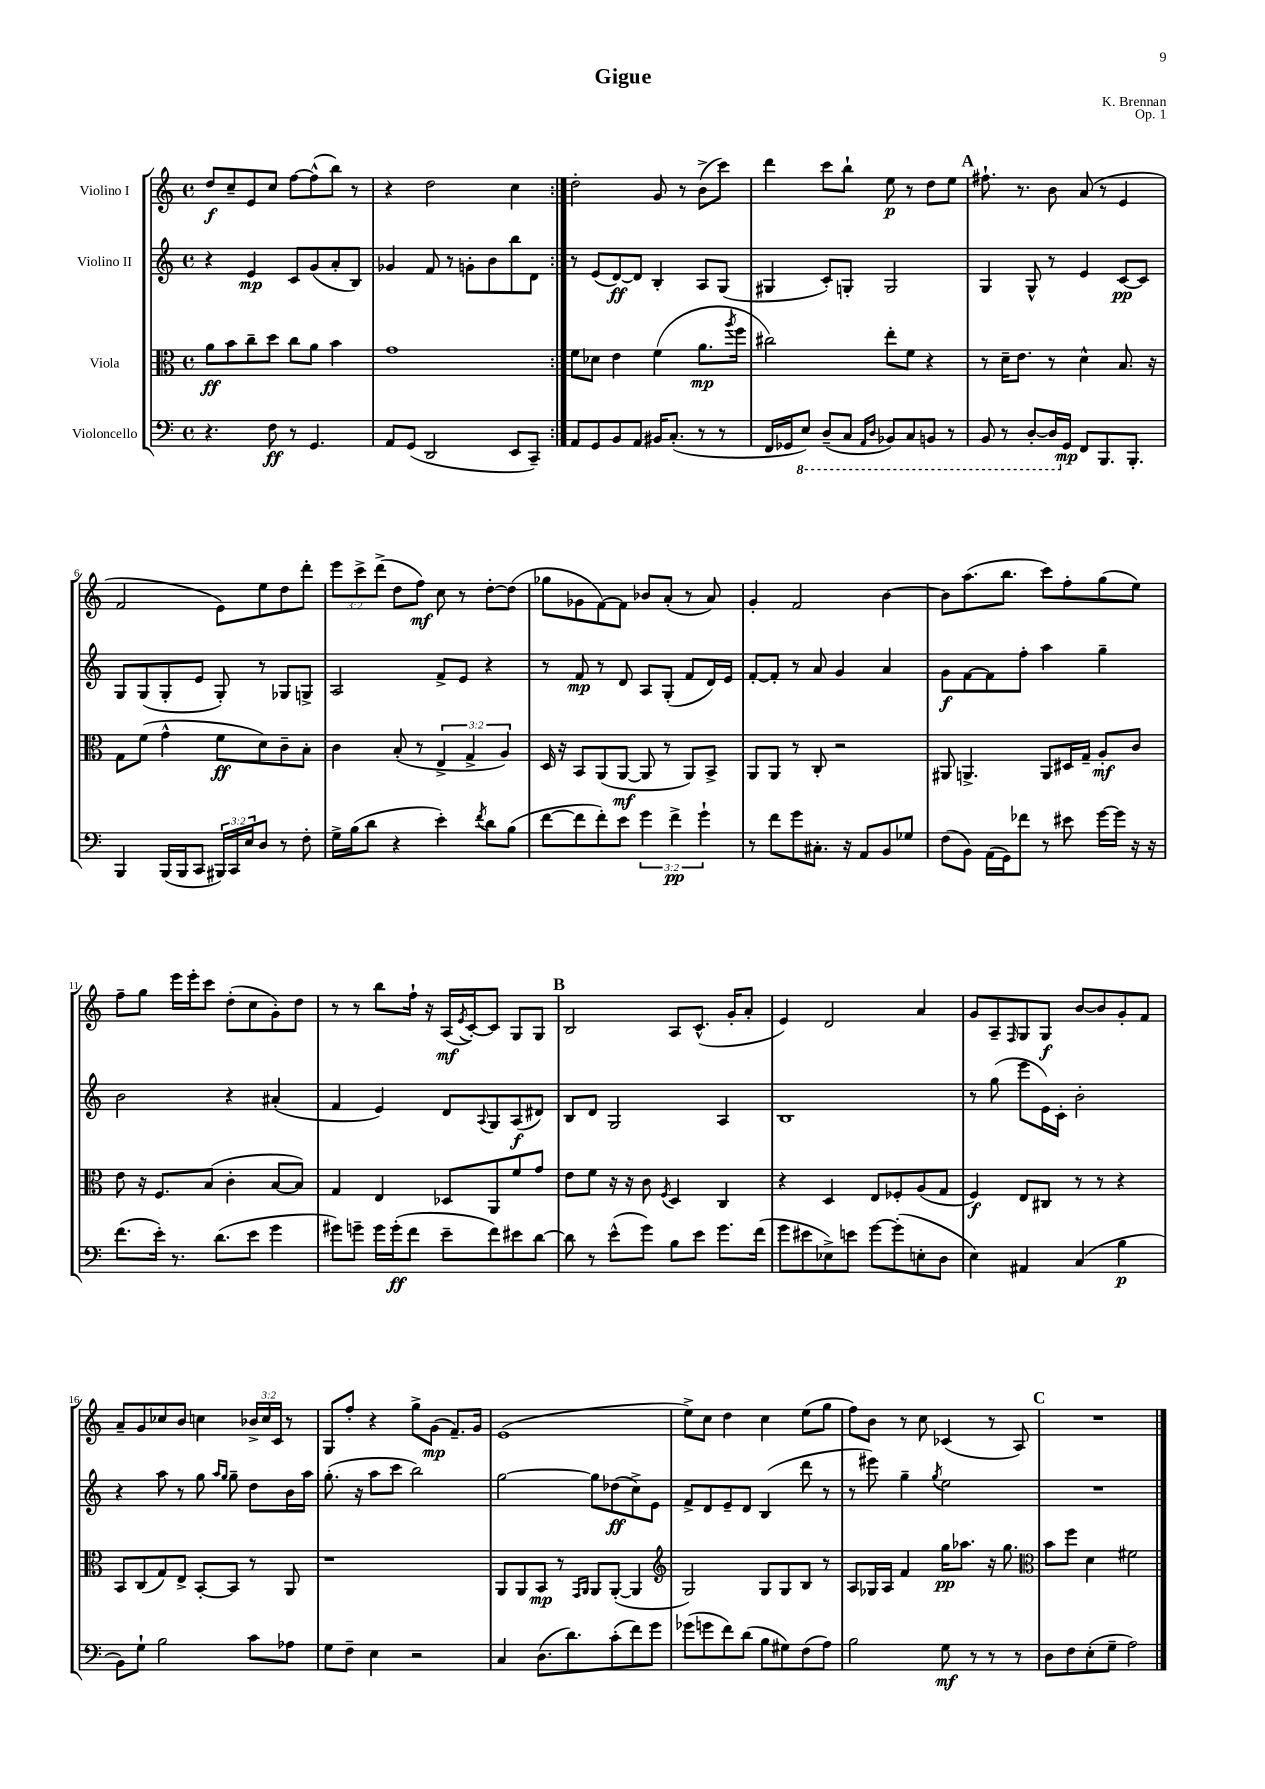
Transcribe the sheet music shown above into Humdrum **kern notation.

**kern	**kern	**kern	**kern
*staff4	*staff3	*staff2	*staff1
*clefF4	*clefC3	*clefG2	*clefG2
*k[]	*k[]	*k[]	*k[]
*M4/4	*M4/4	*M4/4	*M4/4
*met(c)	*met(c)	*met(c)	*met(c)
4.r	8a	4r	8dd
.	8b	.	8cc~
.	8cc~	4e	8e
8F	8dd	.	8cc
8r	8cc	8c	[8ff
4.GG	8a	(8g	(8ff^^]
.	4b	8a'	8bb)
.	.	8B)	8r
=	=	=	=
8AA	1g	4g-	4r
(8GG	.	.	.
2DD	.	8f	2dd
.	.	8r	.
.	.	8g'	.
.	.	8b	.
8EE	.	8bb	4cc
8CC~)	.	8d	.
=:|!	=:|!	=:|!	=:|!
8AA	8f	8r	2dd'
8GG	8d-	(8e	.
8BB	4e	[8d)	.
8AA	.	8d]	.
16BB#	(4f	4B'	8g
(8.C'	.	.	.
.	.	.	8r
8r	8.a	8A	(8b^
8r	.	(8G	8ccc)
.	8qaa	.	.
.	16ff	.	.
=	=	=	=
16FF	2cc#)	4G#	4ddd
16GG-	.	.	.
8EE)	.	.	.
(8DD~	.	8c')	8ccc
8CC	.	8G'	8bb`
16qqAAA	.	.	.
16qqDD	.	.	.
8BBB-)	8ee'	2G	8ee
8CC	8f	.	8r
8BBB	4r	.	8dd
8r	.	.	8ee
=	=	=	=
8BBB	8r	4G	8.ff#`
8r	16d~	.	.
.	8.e	.	8.r
[8DD'	.	8G^^	.
16DD]	8r	8r	8b
16GG	.	.	.
8FF	4d^^	4e	(8a
8.BBB	.	.	8r
.	8.B	[8c	4e
8.BBB'	.	.	.
.	.	8c]	.
.	16r	.	.
=	=	=	=
4BBB	8G	8G	2f
.	(8f	(8G	.
(16BBB	4g^^	8G'	.
16BBB	.	.	.
8CC	.	8e	.
24BBB#)	8f	8G')	8e)
24CC	.	.	.
24E	.	.	.
8D	8d)	8r	8ee
8r	8c~	8G-	8dd
8F'	8B'	8G^	8ddd'
=	=	=	=
16G^	4c	2A	12eee
(16B	.	.	.
.	.	.	12ccc^
8d	.	.	.
.	.	.	(12ddd^
4r	(8B'	.	8dd
.	8r	.	8ff)
4e')	6E^	8f^	8cc
.	.	8e	8r
.	6G^	.	.
8qf	.	.	.
8d	.	4r	[8dd'
.	6A)	.	.
(8B	.	.	(8dd]
=	=	=	=
[8f	16D	8r	8gg-
.	16r	.	.
8f]	8BB	8f	8g-
8f')	(8AA	8r	[8f)
8e	[8AA	8d	8f]
6g	8AA]	8A	8b-
.	8r	(8G'	(8a'
6f^	.	.	.
.	8AA)	8f	8r
6g`	.	.	.
.	8BB^	16d)	8a)
.	.	16e	.
=	=	=	=
8r	8AA	[8f'	4g'
8f	8AA	8f']	.
8g	8r	8r	2f
8.C#'	8C'	8a	.
.	2r	4g	.
16r	.	.	.
8AA	.	.	.
8BB	.	4a	[4b
8G-	.	.	.
=	=	=	=
(8F	8AA#	8g	8b]
8BB)	4.AA^	[8f	(8.aa
(16AA	.	8f]	.
16GG)	.	.	8.bb
8f-	.	8ff'	.
8r	8AA	4aa	8ccc)
8e#	16D#	.	8ff'
.	16G~	.	.
[16g	8A'	4gg~	(8gg
16g]	.	.	.
16r	8c	.	8ee)
16r	.	.	.
=	=	=	=
(8.f	8e	2b	8ff~
.	16r	.	8gg
16e')	8.F	.	.
8.r	.	.	16eee
.	.	.	16eee'
.	(8B	.	8ccc
(8.d	.	.	.
.	4c'	4r	(8dd'
8e	.	.	8cc
4g	[8B	(4a#'	8g')
.	8B])	.	8dd
=	=	=	=
8g#)	4G	4f	8r
8g~	.	.	8r
16g	4E	4e)	8bb
(16g'	.	.	.
8f	.	.	16ff`
.	.	.	16r
8e~	8D-	8d	(16A
.	.	.	8qe
.	.	.	[16c')
.	.	8qqA	.
8f)	8AA	8G	8c]
8e#	8f	(8A	8G
[8d	8g	8d#)	8G
=	=	=	=
8d]	8e	8B	2B
8r	8f	8d	.
(8e^^	16r	2G	.
.	16r	.	.
8g)	8c	.	.
.	8qF	.	.
8B	4D	.	8A
8e	.	.	(8.c^^
8.g	4C	4A	.
.	.	.	16g'
.	.	.	8a'
(16f	.	.	.
=	=	=	=
8g	4r	1B	4e)
8e#	.	.	.
8E-^)	4D	.	2d
8e	.	.	.
[8g	8E	.	.
(8g']	8F-'	.	.
8E'	(8A	.	4a
8D	8G	.	.
=	=	=	=
4E)	4F)	8r	8g
.	.	(8gg	8A~
.	.	.	16qqF
4AA#	8E	8eee	8G
.	8C#	16e)	8G
.	.	16c'	.
(4C	8r	2b'	[8b
.	8r	.	8b]
4B	4r	.	8g'
.	.	.	8f
=	=	=	=
8BB)	8BB	4r	8a~
8G`	(8C	.	8g
2B	8G)	8aa	8cc-
.	8E^	8r	8b
.	[8BB'	8gg	4cc
.	.	16qqaa	.
.	.	16qqgg	.
.	8BB]	8gg~	.
8c	8r	8dd	24b-^
.	.	.	24cc
.	.	.	24c
8A-	8AA	16b	8r
.	.	16aa	.
=	=	=	=
8G	1r	(8.gg'	8G
8F~	.	.	8ff'
.	.	16r	.
4E	.	8aa	4r
.	.	8ccc	.
2r	.	2bb)	8gg^
.	.	.	(8g
.	.	.	8.f~)
.	.	.	16g
=	=	=	=
4C	8AA	[2gg	(1e
.	8AA	.	.
(8.D	8BB	.	.
.	8r	.	.
8.d)	.	.	.
.	16qqGG	.	.
.	16qqAA	.	.
.	8AA	8gg]	.
(8c'	([8AA'	(8dd-	.
8f)	4AA]	8cc^)	.
8g	.	8e	.
=	=	=	=
*	*clefG2	*	*
(8g-	2G)	8f^	8ee^)
8g	.	8d	8cc
8f)	.	8e~	4dd
(8d	.	8d	.
8B	8G	(4B	4cc
8G#)	8G	.	.
(8F	8B	8ddd	(8ee
8A)	8r	8r	8gg
=	=	=	=
2B	8A	8r	8ff)
.	16G-	8eee#)	8b
.	16A	.	.
.	4f	4gg~	8r
.	.	.	8cc
.	.	8qgg	.
8G	16gg	2ee	(4c-
.	8.aa-	.	.
8r	.	.	.
8r	16r	.	8r
.	8.gg	.	.
8r	.	.	8A)
=	=	=	=
*	*clefC3	*	*
8D	8b	1r	1r
8F	8ff	.	.
(8E'	4d	.	.
8G~	.	.	.
2A)	2f#	.	.
==	==	==	==
*-	*-	*-	*-
